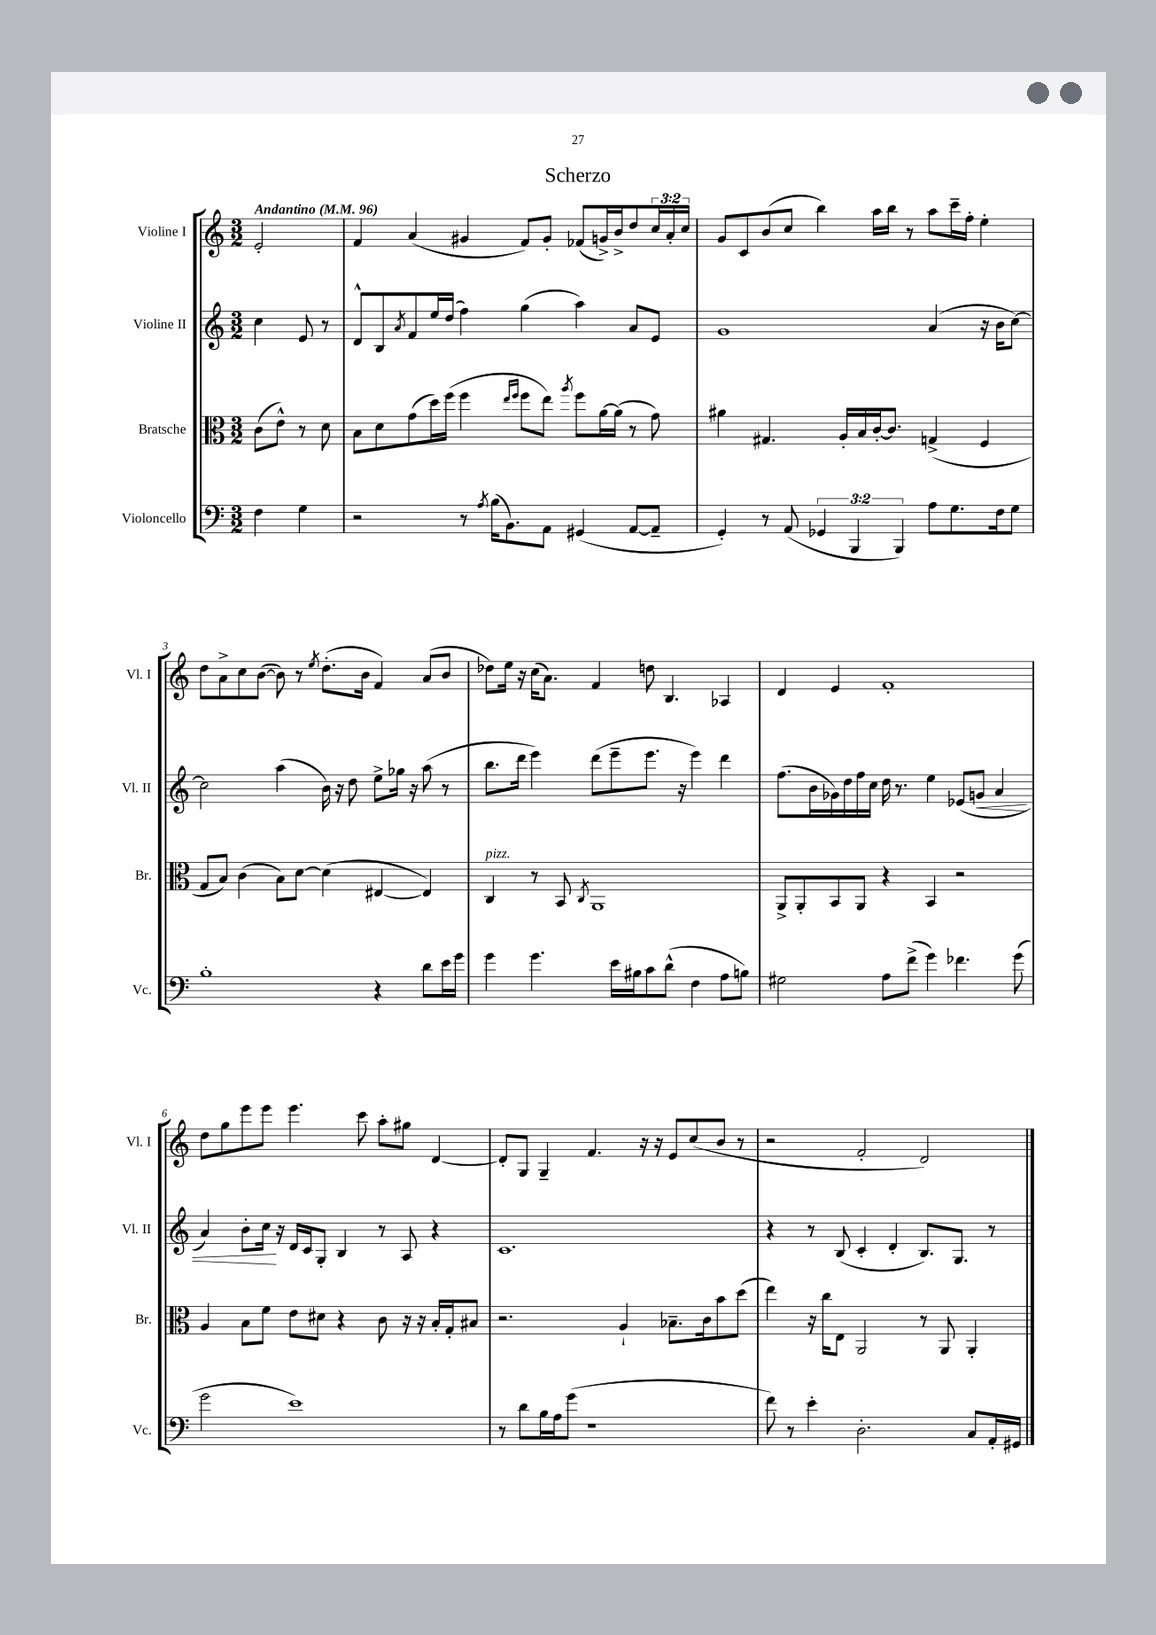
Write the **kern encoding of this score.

**kern	**kern	**kern	**dynam	**kern
*part4	*part3	*part2	*part2	*part1
*staff4	*staff3	*staff2	*staff2	*staff1
*I"Violoncello	*I"Bratsche	*I"Violine II	*	*I"Violine I
*I'Vc.	*I'Br.	*I'Vl. II	*	*I'Vl. I
*clefF4	*clefC3	*clefG2	*	*clefG2
*k[]	*k[]	*k[]	*	*k[]
*M3/2	*M3/2	*M3/2	*	*M3/2
*MM96	*MM96	*MM96	*	*MM96
=	=	=	=	=
!	!	!	!	!LO:TX:a:B:t=Andantino
4F\	(8c\L	4cc\	.	2e'/
.	8e^^\J)	.	.	.
4G\	8r	8e/	.	.
.	8d\	8r	.	.
=1	=1	=1	=1	=1
2r	8B\L	8d^^/L	.	4f/
.	8d\	8B/	.	.
.	.	8qa/	.	.
.	(8g\	8f/	.	(4a/
.	16dd\L)	16ee/L	.	.
.	(16ff\JJ	(16dd/JJ	.	.
8r	4ff\	4ff\)	.	4g#X/
8qA/	.	.	.	.
(16B\KL	.	.	.	.
8.BB\)	.	.	.	.
.	16qqee/LL	.	.	.
.	16qqff/JJ	.	.	.
.	8ff\L	(4gg\	.	8f/L)
8AA\J	8ee\J)	.	.	8g#'/J
.	8qaa/	.	.	.
(4GG#X/	8ff\L	4aa\)	.	(8f-X/L
.	[16a\L	.	.	16gn^/L)
.	(16a\JJ]	.	.	16b^/J
[8AA/L	8r	8a/L	.	8dd/
8AA~/J]	8g\)	8e/J	.	24cc/L
.	.	.	.	24a'/
.	.	.	.	24cc/JJ
=2	=2	=2	=2	=2
4GG'/)	4a#X\	1g	.	8g/L
.	.	.	.	8c/
8r	4.G#X/	.	.	(8b/
(8AA/	.	.	.	8cc/J
6GG-X/	.	.	.	4bb\)
.	16A'/LL	.	.	.
6BBB/	.	.	.	.
.	16B/	.	.	.
.	[16c'/J	.	.	16aa\LL
.	8.c/J]	.	.	16bb\JJ
6BBB/)	.	.	.	.
.	.	.	.	8r
8A\L	(4Gn^/	(4a/	.	8aa\L
8.G\	.	.	.	16ccc~\L
.	.	.	.	16ff'\JJ
.	4F/	16r	.	4ee'\
16F\k	.	16b\KL	.	.
8G\J	.	[8cc\J)	.	.
!!LO:LB:g=z
=3	=3	=3	=3	=3
1B'	8G/L	2cc\]	.	8dd\L
.	8B/J)	.	.	8a^\
.	(4c\	.	.	8cc\
.	.	.	.	([8b\J
.	8B\L)	(4aa\	.	8b\])
.	[8d\J	.	.	8r
.	.	.	.	8qee/
.	(4d\]	16b\)	.	(8.dd'\L
.	.	16r	.	.
.	.	8dd\	.	.
.	.	.	.	16b\Jk
4r	[4E#X/	8ee^\L	.	4f/)
.	.	16gg-X\Jk	.	.
.	.	16r	.	.
8d\L	4E#/])	(8aa\	.	(8a/L
16e\L	.	8r	.	8b/J
16g\JJ	.	.	.	.
=4	=4	=4	=4	=4
!	!LO:TX:a:i:t=pizz.	!	!	!
4g\	4C/	8.bb\L	.	8dd-X\L)
.	.	.	.	16ee\Jk
.	.	16ddd\Jk	.	16r
4.g\	8r	4eee\)	.	(16cc\KL
.	.	.	.	8.a\J)
.	8BB/	.	.	.
.	8qC/	.	.	.
.	1AA	(8ddd\L	.	4f/
16e\LL	.	8eee~\	.	.
16B#X\J	.	.	.	.
8c\	.	8.eee\J	.	8ddn\
(8d^^\J	.	.	.	4.B/
.	.	16r	.	.
4F\	.	4eee\)	.	.
8A\L	.	4ddd\	.	4A-X/
8Bn\J)	.	.	.	.
=5	=5	=5	=5	=5
2G#X\	8AA^/L	(8.ff\L	.	4d/
.	8AA'/	.	.	.
.	.	16b\L	.	.
.	8BB/	16g-X\)	.	4e/
.	.	16dd\	.	.
.	8AA/J	16ff\	.	.
.	.	16cc\JJ	.	.
8A\L	4r	16dd\	.	1f'
.	.	8.r	.	.
(8f^\J	.	.	.	.
4g\)	4BB/	4ee\	.	.
4.f-X\	2r	(8e-X/L	.	.
!	!	!	!LO:HP:b	!
.	.	8gn/J	<	.
.	.	4a/	.	.
(8g\	.	.	.	.
!!LO:LB:g=z
=6	=6	=6	=6	=6
2g\	4A/	4a/)	.	8dd\L
.	.	.	.	8gg\
.	8B\L	8b'\L	.	8eee\
.	8f\J	16cc\Jk	.	8eee\J
.	.	16r	[	.
1e)	8e\L	16d/LL	.	4.eee\
.	.	16c/J	.	.
.	8d#X\J	8G'/J	.	.
.	4r	4B/	.	.
.	.	.	.	8ccc\
.	8c\	8r	.	8aa'\L
.	16r	8A/	.	8gg#X\J
.	16r	.	.	.
.	16B'/LL	4r	.	[4d/
.	16G'/J	.	.	.
.	8B#X/J	.	.	.
=7	=7	=7	=7	=7
8r	2.r	1.c	.	8d'/L]
8d\L	.	.	.	8G/J
16B\L	.	.	.	4G~/
16A\J	.	.	.	.
(8g\J	.	.	.	.
1r	.	.	.	4.f/
.	4A`/	.	.	.
.	.	.	.	16r
.	.	.	.	16r
.	8.B-X~\L	.	.	8e/L
.	.	.	.	(8cc/
.	16c\k	.	.	.
.	8b\	.	.	8b/J
.	(8dd\J	.	.	8r
=8	=8	=8	=8	=8
8f\)	4ee\)	4r	.	2r
8r	.	.	.	.
4e'\	16r	8r	.	.
.	16cc\KL	.	.	.
.	8E\J	(8B/	.	.
2.D'\	2AA/	4c'/	.	2f'/
.	.	4d'/	.	.
.	8r	8.B/L)	.	2d/)
.	8AA/	.	.	.
.	.	8.G/J	.	.
8C/L	4AA'/	.	.	.
16AA'/L	.	8r	.	.
16GG#X/JJ	.	.	.	.
==	==	==	==	==
*-	*-	*-	*-	*-
